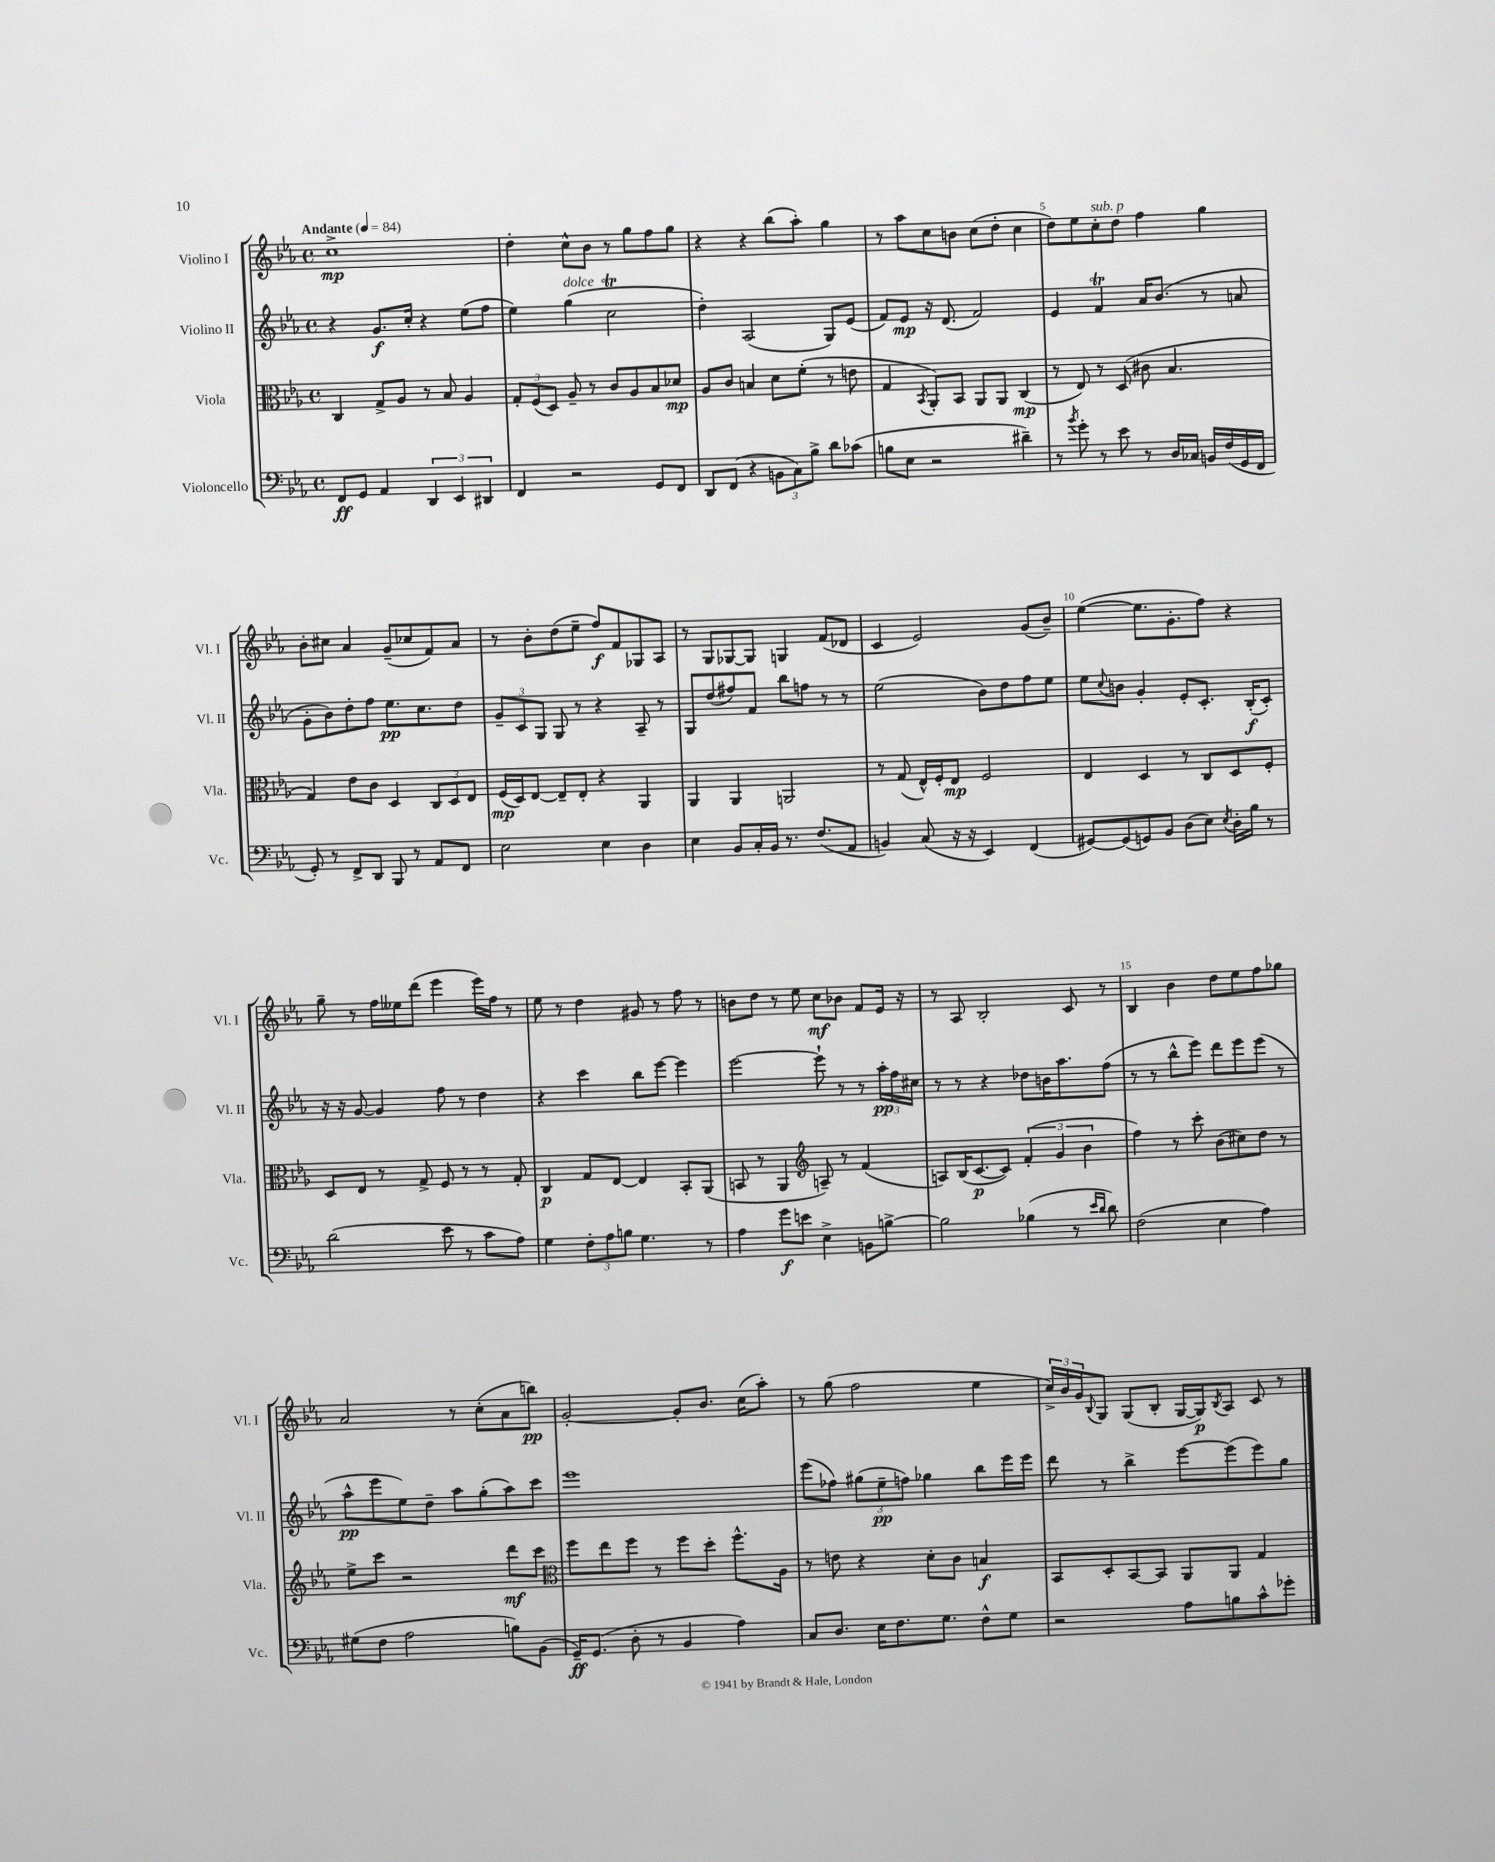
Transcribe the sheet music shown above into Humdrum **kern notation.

**kern	**kern	**kern	**kern
*staff4	*staff3	*staff2	*staff1
*clefF4	*clefC3	*clefG2	*clefG2
*k[b-e-a-]	*k[b-e-a-]	*k[b-e-a-]	*k[b-e-a-]
*M4/4	*M4/4	*M4/4	*M4/4
*met(c)	*met(c)	*met(c)	*met(c)
*MM84	*MM84	*MM84	*MM84
8FF/L	4C/	4r	1cc^
8GG/J	.	.	.
4AA-/	8G^/L	8.g/L	.
.	8A-/J	.	.
.	.	16cc'/Jk	.
6DD/	8r	4r	.
.	8B-/	.	.
6EE-/	.	.	.
.	4A-/	(8ee-\L	.
6DD#/	.	.	.
.	.	8ff\J	.
=	=	=	=
4FF/	12G'/L	4ee-\)	4dd'\
.	(12F/	.	.
.	12D/J)	.	.
2r	8A-~/	(4gg\	8cc^^\L
.	8r	.	8b-\J
.	8c/L	2cc\	8r
.	8A-/	.	8gg\L
8GG/L	8B-/	.	8ff\
8FF/J	8d-/J	.	8gg\J
=	=	=	=
8DD/L	8A-/L	4dd'\)	4r
(8FF/J	8c/J	.	.
4r	4B/	(2A-/	4r
12BB\L	8d\L	.	(8bb-\L
12C\)	.	.	.
.	(8f'\J	.	8aa-'\J)
12B-^\J	.	.	.
8d\L	8r	8G/L)	4gg\
(8c-\J	8e\	(8e-/J	.
=	=	=	=
8B\L	4G/	8f/L)	8r
8E-\J	.	8e-/J	8aa-\L
.	8qBB-/	.	.
2r	8AA-'/L)	16r	8cc\
.	.	(8.d/	.
.	8BB-/J	.	8b\J
.	8AA-/L	2f/)	(8cc\L
.	8AA-/J	.	8dd'\J
4d#~\)	(4C/	.	4cc\
=	=	=	=
8r	8r	4e-/	8dd\L)
8qb-/	.	.	.
8g'\	8E-/)	.	8ee-\
8r	8r	4f/	8cc'\
8e-\	(8D/	.	8dd\J
8r	8c#\	16a-/LK	4ff\
.	.	(8.b-/J	.
16D/LL	4.B-/	.	.
16C-/JJ	.	.	.
16BB/LL	.	8r	4gg\
(16F/	.	.	.
16GG/	.	8a/	.
16FF/JJ	.	.	.
=	=	=	=
8GG'/)	4G/)	8g'\L	8b-'\L
8r	.	8b-\)	8cc#\J
8FF^/L	8e-\L	8dd'\	4a-/
8DD/J	8c\J	8ff\J	.
8BBB-/	4D/	8.ee-\L	(8g~/L
8r	.	.	8cc-/
.	.	8.cc\	.
8AA-/L	12C/L	.	8f/)
.	12D/	.	.
8FF/J	.	8dd\J	8a-/J
.	12E-/J	.	.
=	=	=	=
2E-\	(16F/LL	12g~/L	8r
.	16D/J)	.	.
.	.	12c/	.
.	[8E-/J	.	8b-'\L
.	.	12G/J	.
.	8E-~/]L	8G/	(8dd\
.	8E-'/J	8r	8ee-~\J
4E-\	4r	4r	8ff/L)
.	.	.	8f/
4D\	4AA-/	8A-~/	8G-/
.	.	8r	8A-/J
=	=	=	=
4E-\	4AA-/	8G/L	8r
.	.	(8dd/	8G/L
8BB-/L	4AA-/	8ff#/)	[8G-/
16C'/L	.	8f/J	8G-/]J
16BB-/JJ	.	.	.
8.r	2AA/	8bb-\L	4G/
.	.	8ff\J	.
(8.F/L	.	.	.
.	.	8r	(8f/L
8AA-/J	.	8r	8d-/J
=	=	=	=
4BB/)	8r	(2ee-\	4c/
.	(8G/	.	.
(8C/	16E-^^/LL)	.	2e-/)
.	16F'/J	.	.
16r	8E-/J	.	.
16r	.	.	.
4EE-/)	2F/	8b-\L)	.
.	.	8dd\	.
(4FF/	.	8ff\	(8g/L
.	.	8ee-\J	8b-~/J)
=	=	=	=
[8GG#/L)	4E-/	8ee-\L	([4ee-\
.	.	8qqcc/	.
(8GG#/]	.	8b\J	.
8GG/)	4D/	4g'/	8.ee-\]L
8BB-/J	.	.	.
.	.	.	8.g'\
(8D\L	8r	8e-'/L	.
8E-\J)	8C/L	8.c'/J	8ff\J)
8qE-/	.	.	.
16D'\LL	8D/	.	4r
16B-\JJ	.	(16B-'/LK	.
8r	8F'/J	8c'/J)	.
=	=	=	=
(2d\	8D/L	16r	8gg~\
.	.	16r	.
.	8E-/J	[8g/	8r
.	8r	4g/]	16ff\LL
.	.	.	16ee--\J
.	8G^/	.	(8ddd\J
8e-\	8F/	8ff\	4eee-\
8r	8r	8r	.
8c\L	8r	4dd\	16eee-\LL)
.	.	.	16ff\JJ
8A-\J)	8G'/	.	8r
=	=	=	=
4G\	4C/	4r	8ee-\
.	.	.	8r
12F'\L	8G/L	4ccc\	4dd\
12A-\	.	.	.
.	[8E-/J	.	.
12B\J	.	.	.
4.G\	4E-/]	8bb-\L	8g#/
.	.	[8eee-\J	8r
.	8BB-'/L	4eee-\]	8ff\
8r	(8AA-/J	.	8r
=	=	=	=
4A-\	8BB/	[2eee-\	8b\L
.	8r	.	8dd\J
8g\L	4AA-/	.	8r
8e\J	.	.	8ee-\
*	*clefG2	*	*
4E-^\	8A~/)	8eee-`\]	8cc\L
.	8r	8r	8b-\J
8BB\L	(4f/	8r	8f/L
[8B^\J	.	24aa-'\LL	16e-/Jk
.	.	24ff\	.
.	.	.	16r
.	.	24cc#\JJ	.
=	=	=	=
2B\]	8A/L)	8r	8r
.	(16B-/K	8r	8A-/
.	[8.c/	.	.
.	.	4r	2B-'/
.	8c/]J)	.	.
(4B-\	(6f'/	8dd-\L	.
.	.	16b\K	.
.	6g/	.	.
.	.	8.aa-\	.
8r	.	.	8c/
.	6b-\	.	.
16qqe-/LL	.	.	.
16qqd/JJ	.	.	.
8d\)	.	(8ff\J	8r
=	=	=	=
(2F\	4ff\)	8r	4B-/
.	.	8r	.
.	8r	8bb-^^\L	4b-\
.	8ccc'\	8eee-\J)	.
4E-\	(8b-\L	8ddd\L	8dd\L
.	8cc#\)	8eee-\	8ee-\
4A-\)	8dd\J	(8eee-\J	8ff\
.	8r	8r	8gg-\J
=	=	=	=
(8G#\L	8ee-^\L	8aa-^^\L	2a-/
8F\J	8ccc\J	8eee-\	.
2A-\	2r	8ee-\)	.
.	.	8dd~\J	.
.	.	8aa-\L	8r
.	.	(8gg'\	(8cc'\L
8B\L)	8ddd\L	8aa-\)	8a-\
(8BB-\J	8ccc\J	8ccc\J	8bb\J)
=	=	=	=
*	*clefC3	*	*
16GG~/LK)	8ff\L	1eee-	[2g'/
(8.GG/J	.	.	.
.	8ee-\	.	.
8D'\	8ff\J	.	.
8r	8r	.	.
4BB-/	8ff\L	.	8g'/]L
.	8dd'\J	.	8.b-/J
4A-\)	8.ff^^\L	.	.
.	.	.	(16cc\LK
.	.	.	8aa-'\J)
.	16A-\Jk	.	.
=	=	=	=
8C/L	8r	(8eee-\L	8r
8.D/J	8e\	8ff-\J)	(8gg\
.	4r	(12gg#\L	2ff\
16E-\LK	.	.	.
.	.	12ee-~\	.
8.F\	.	.	.
.	.	12ff\J)	.
.	8d'\L	4gg-\	.
8.G\J	.	.	.
.	8c\J	.	.
8F^^\L	4B/	8bb-\L	4ee-\
8G\J	.	16eee-\L	.
.	.	16eee-\JJ	.
=	=	=	=
2r	8BB-/L	8ddd\	24cc^/LL)
.	.	.	24b-/
.	.	.	24g/J
.	.	.	8qqB-/
.	8D'/	8r	8G/J
.	[8BB-/	4bb-^\	(8G/L
.	8BB-/]J	.	8B-'/J
8A-\L	8AA-/L	[8eee-\L	[16G/LL
.	.	.	16G/]J)
.	.	.	8qB-/
8B\	8AA-/J	(8eee-\]	8A-/J
8c^^\	4G/	8eee-\)	8c/
8g-'\J	.	8gg\J	8r
==	==	==	==
*-	*-	*-	*-
